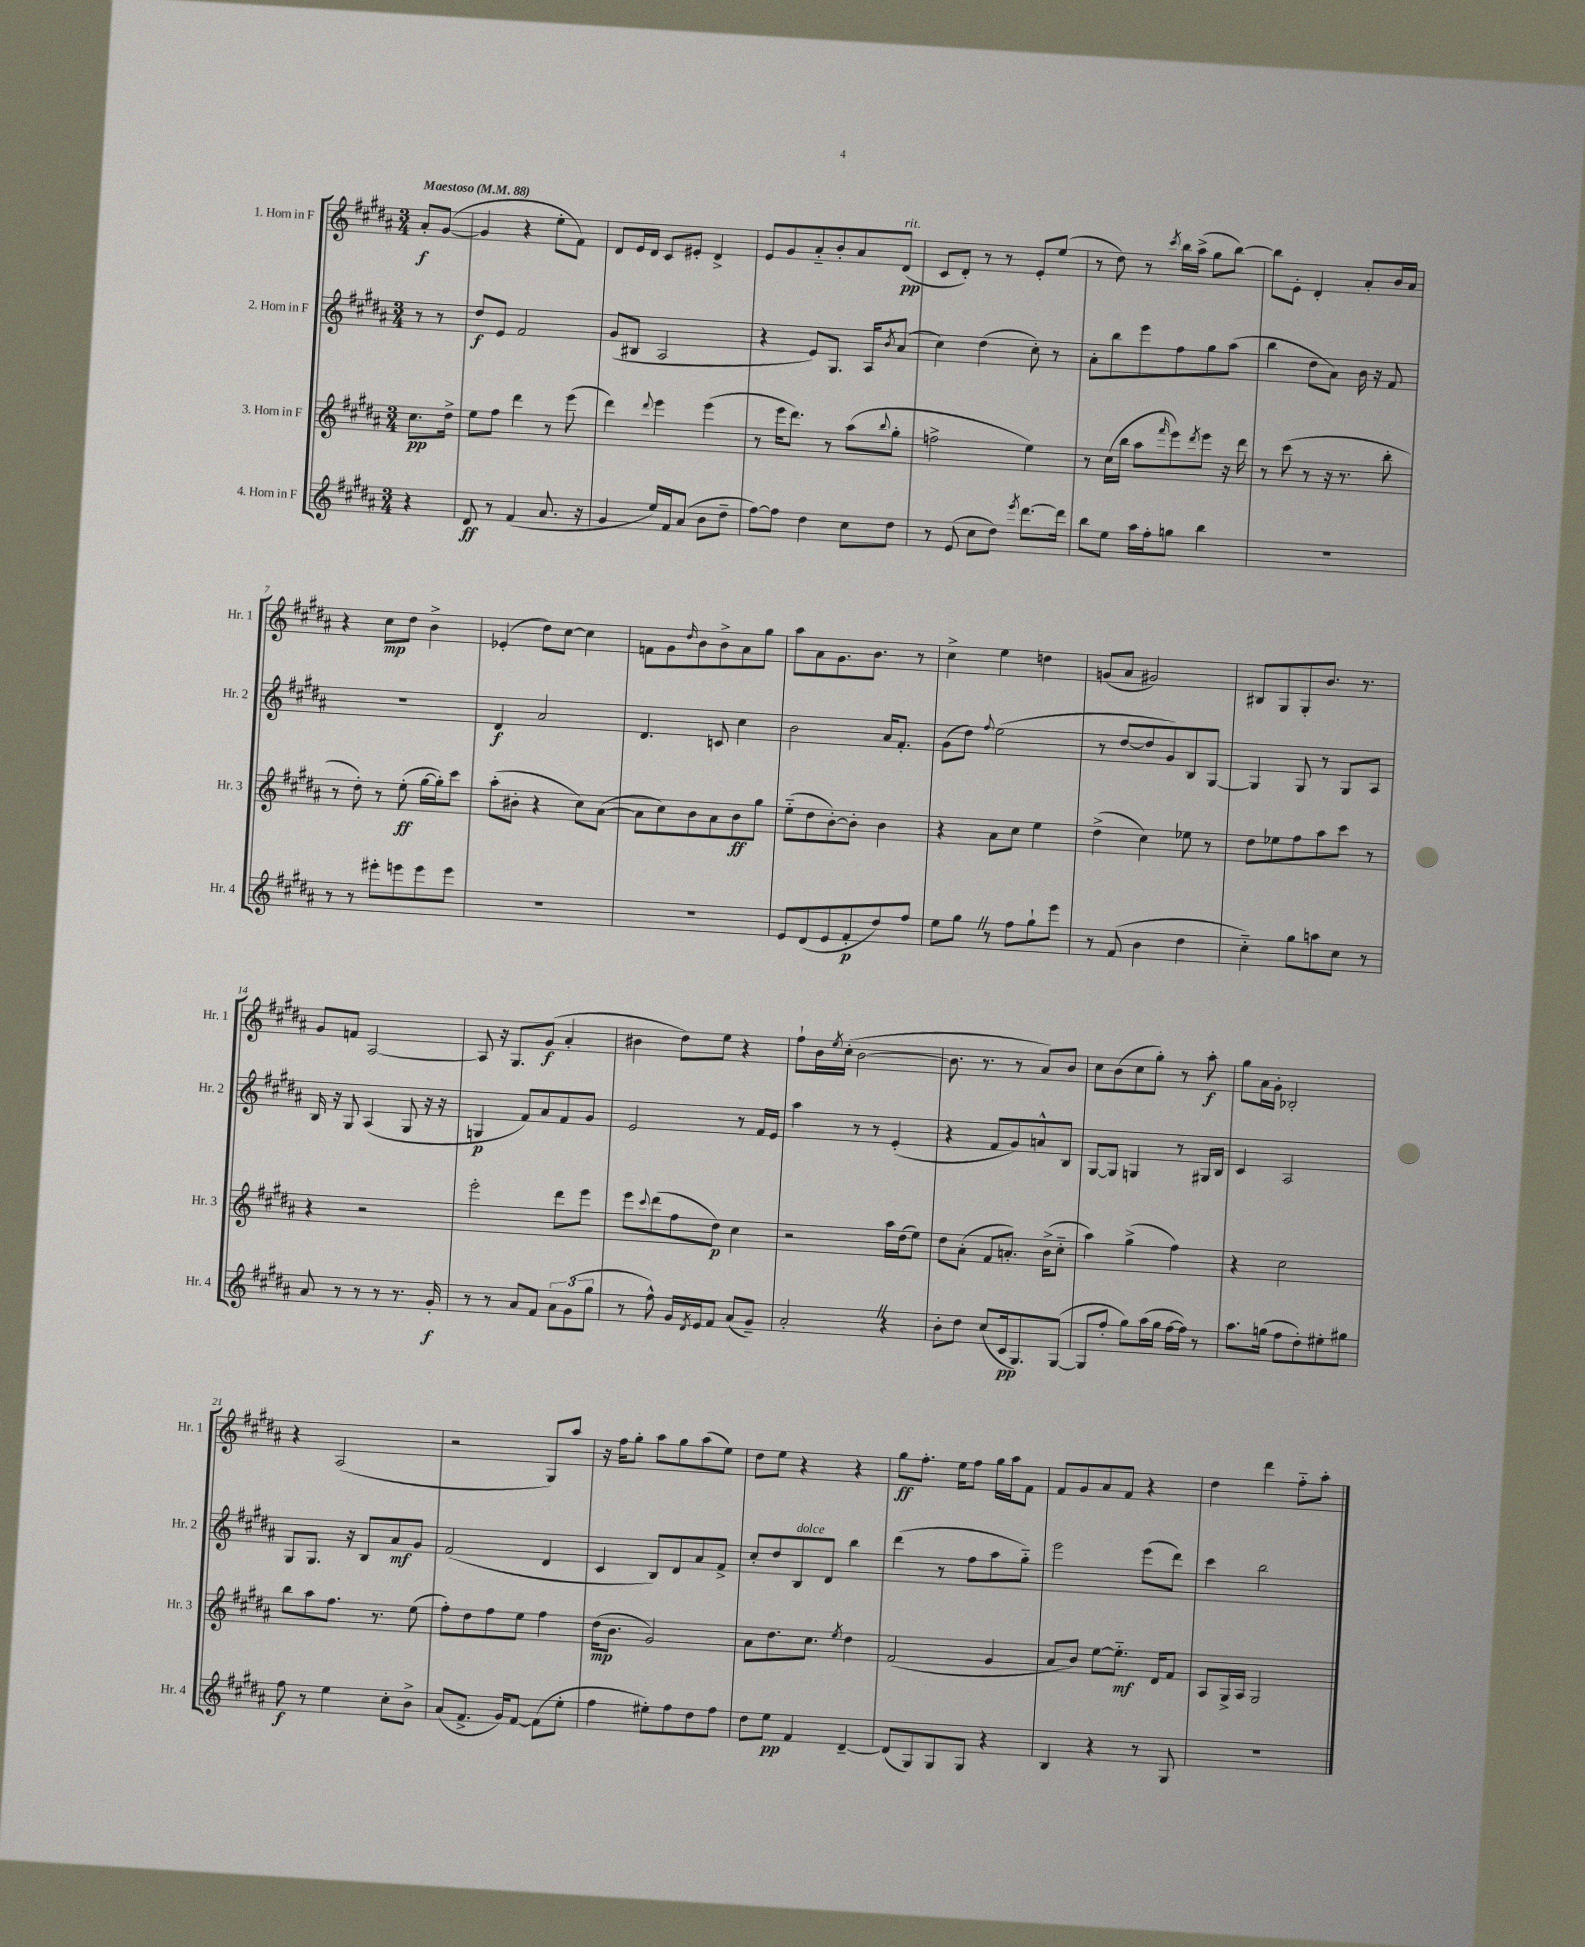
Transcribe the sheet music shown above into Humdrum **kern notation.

**kern	**dynam	**kern	**dynam	**kern	**dynam	**kern	**dynam
*part4	*part4	*part3	*part3	*part2	*part2	*part1	*part1
*staff4	*staff4	*staff3	*staff3	*staff2	*staff2	*staff1	*staff1
*I"4. Horn in F	*	*I"3. Horn in F	*	*I"2. Horn in F	*	*I"1. Horn in F	*
*I'Hr. 4	*	*I'Hr. 3	*	*I'Hr. 2	*	*I'Hr. 1	*
*clefG2	*	*clefG2	*	*clefG2	*	*clefG2	*
*k[f#c#g#d#a#]	*	*k[f#c#g#d#a#]	*	*k[f#c#g#d#a#]	*	*k[f#c#g#d#a#]	*
*M3/4	*	*M3/4	*	*M3/4	*	*M3/4	*
*MM88	*	*MM88	*	*MM88	*	*MM88	*
=	=	=	=	=	=	=	=
!	!	!	!	!	!	!LO:TX:a:B:t=Maestoso	!
4r	.	8.cc#\L	pp	8r	.	8a#'/L	f
.	.	.	.	8r	.	([8g#/J	.
.	.	16dd#^\Jk	.	.	.	.	.
=1	=1	=1	=1	=1	=1	=1	=1
8d#/	ff	8ee\L	.	8dd#/L	f	4g#/]	.
8r	.	8ff#\J	.	8e/J	.	.	.
(4f#/	.	4ddd#\	.	2f#/	.	4r	.
8.a#/	.	8r	.	.	.	8ee'\L	.
.	.	(8eee\	.	.	.	8f#\J)	.
16r	.	.	.	.	.	.	.
=2	=2	=2	=2	=2	=2	=2	=2
4g#/	.	4ddd#\)	.	(8g#/L	.	8d#/L	.
.	.	.	.	8B#X/J	.	16e/L	.
.	.	.	.	.	.	16d#/JJ	.
.	.	8qqddd#/	.	.	.	.	.
16ee/LL)	.	4eee\	.	2A#/	.	8c#/L	.
16f#/J	.	.	.	.	.	.	.
(8a#/J	.	.	.	.	.	8e#X'/J	.
8b\L	.	(4eee\	.	.	.	4d#^/	.
8dd#~\J	.	.	.	.	.	.	.
=3	=3	=3	=3	=3	=3	=3	=3
[8ff#\L)	.	8r	.	4r	.	8e/L	.
8ff#\J]	.	16eee\KL	.	.	.	8g#/	.
.	.	8.ddd#\J)	.	.	.	.	.
4dd#\	.	.	.	8e/L)	.	8a#/	.
.	.	8r	.	8.G#/J	.	8b'/	.
8cc#\L	.	(8aa#\L	.	.	.	8a#/	.
.	.	.	.	16A#/KL	.	.	.
.	.	8qqbb/	.	8qb/	.	.	.
!	!	!	!	!	!	!LO:TX:a:i:t=rit.	!
8dd#\J	.	8gg#'\J	.	(8a#/J	.	(8d#/J	pp
=4	=4	=4	=4	=4	=4	=4	=4
8r	.	2ffn^\	.	4cc#\)	.	8c#/L	.
(8e/	.	.	.	.	.	8d#'/J)	.
8cc#\L	.	.	.	(4dd#\	.	8r	.
8dd#\J)	.	.	.	.	.	8r	.
8qeee/	.	.	.	.	.	.	.
[8.ddd#\L	.	4ee\)	.	8cc#'\)	.	8e'/L	.
.	.	.	.	8r	.	(8ee/J	.
16ddd#\Jk]	.	.	.	.	.	.	.
=5	=5	=5	=5	=5	=5	=5	=5
8bb\L	.	8r	.	8a#'\L	.	8r	.
8ee\J	.	(16cc#\LL	.	8bb\	.	8dd#\)	.
.	.	16bb\JJ	.	.	.	.	.
16aa#\LL	.	8aa#\L	.	8eee\	.	8r	.
16ff#'\J	.	.	.	.	.	.	.
.	.	16qqfff#/	.	.	.	8qccc#/	.
8ggn\J	.	8eee\)	.	8ff#\	.	16bb\LL	.
.	.	.	.	.	.	(16aa#^\JJ	.
.	.	8qddd#/	.	.	.	.	.
4bb\	.	8eee\J	.	8gg#\	.	8gg#\L	.
.	.	16r	.	(8aa#\J	.	[8bb\J)	.
.	.	16ddd#\	.	.	.	.	.
=6	=6	=6	=6	=6	=6	=6	=6
2.r	.	8r	.	4bb\	.	8bb\L]	.
.	.	(8ccc#\	.	.	.	8e'\J	.
.	.	8r	.	8dd#\L	.	4d#'/	.
.	.	16r	.	8a#\J)	.	.	.
.	.	8.r	.	.	.	.	.
.	.	.	.	16b\	.	8a#'/L	.
.	.	.	.	16r	.	.	.
.	.	8bb'\	.	8f#/	.	16b/L	.
.	.	.	.	.	.	16a#/JJ	.
!!LO:LB:g=z
=7	=7	=7	=7	=7	=7	=7	=7
8r	.	8r	.	2.r	.	4r	.
8r	.	8dd#'\)	.	.	.	.	.
8eee#X'\L	.	8r	.	.	.	8cc#\L	mp
8eeen\	.	(8ee'\	ff	.	.	8dd#\J	.
8eee\	.	[16gg#\LL	.	.	.	4b^\	.
.	.	16gg#'\J])	.	.	.	.	.
8eee\J	.	8ccc#\J	.	.	.	.	.
=8	=8	=8	=8	=8	=8	=8	=8
2.r	.	(8aa#'\L	.	4d#/	f	(4e-X'/	.
.	.	8b#X'\J	.	.	.	.	.
.	.	4r	.	2a#/	.	8dd#\L)	.
.	.	.	.	.	.	[8cc#\J	.
.	.	8cc#\L)	.	.	.	4cc#\]	.
.	.	([8a#\J	.	.	.	.	.
=9	=9	=9	=9	=9	=9	=9	=9
2.r	.	8a#\L]	.	4.d#/	.	8fn\L	.
.	.	8cc#\)	.	.	.	8g#\	.
.	.	.	.	.	.	16qqdd#/	.
.	.	8b\	.	.	.	8b\	.
.	.	8a#\	.	8cn/	.	8b^\	.
.	.	8b\	ff	4cc#\	.	8a#\	.
.	.	8gg#\J	.	.	.	8gg#\J	.
=10	=10	=10	=10	=10	=10	=10	=10
8e/L	.	(8ee\L	.	2b\	.	8aa#\L	.
(8d#/	.	8dd#\	.	.	.	8a#\	.
8e/	.	[8b'\)	.	.	.	8.g#\	.
8f#'/	p	8b'\J]	.	.	.	.	.
.	.	.	.	.	.	8.b\J	.
8dd#/)	.	4b\	.	16a#/KL	.	.	.
.	.	.	.	8.f#'/J	.	.	.
8ff#/J	.	.	.	.	.	8r	.
=11	=11	=11	=11	=11	=11	=11	=11
8ee\L	.	4r	.	(8g#\L	.	4cc#^\	.
8gg#Z\J	.	.	.	8dd#\J)	.	.	.
.	.	.	.	8qqff#/	.	.	.
8r	.	8a#\L	.	(2ee\	.	4ee\	.
8ff#\L	.	8cc#\J	.	.	.	.	.
8gg#`\	.	4ee\	.	.	.	4ddn\	.
8eee\J	.	.	.	.	.	.	.
=12	=12	=12	=12	=12	=12	=12	=12
8r	.	(4dd#^\	.	8r	.	(8gn/L	.
(8f#/	.	.	.	[8dd#/L	.	8a#/J	.
4b\	.	4cc#\)	.	8dd#/]	.	2g#X/)	.
.	.	.	.	8g#/)	.	.	.
4dd#\	.	8ee-X\	.	8B/	.	.	.
.	.	8r	.	[8G#/J	.	.	.
=13	=13	=13	=13	=13	=13	=13	=13
4cc#\)	.	8dd#\L	.	4G#/]	.	8B#X/L	.
.	.	8ee-X\	.	.	.	8G#/	.
8gg#\L	.	8ff#\	.	8G#/	.	8G#'/	.
8aan\	.	8aa#\	.	8r	.	8.b/J	.
8cc#\J	.	8ccc#\J	.	8G#/L	.	.	.
.	.	.	.	.	.	8.r	.
8r	.	8r	.	8A#/J	.	.	.
!!LO:LB:g=z
=14	=14	=14	=14	=14	=14	=14	=14
8a#/	.	4r	.	16B/	.	8g#/L	.
.	.	.	.	16r	.	.	.
8r	.	.	.	8G#/	.	8fn/J	.
8r	.	2r	.	(4A#/	.	[2A#/	.
8r	.	.	.	.	.	.	.
8.r	.	.	.	8G#/	.	.	.
.	.	.	.	16r	.	.	.
16g#'/	f	.	.	16r	.	.	.
=15	=15	=15	=15	=15	=15	=15	=15
8r	.	2eee'\	.	4Gn/	p	8A#/]	.
8r	.	.	.	.	.	16r	.
.	.	.	.	.	.	8.G#/L	.
8a#/L	.	.	.	8f#/L)	.	.	.
8f#/J	.	.	.	8a#/	.	(8g#/J	f
12a#\L	.	8ddd#\L	.	8f#/	.	4a#'/	.
(12g#\	.	.	.	.	.	.	.
.	.	8eee\J	.	8g#/J	.	.	.
12gg#\J	.	.	.	.	.	.	.
=16	=16	=16	=16	=16	=16	=16	=16
8r	.	8eee\L	.	2e/	.	4b#X\	.
.	.	8qqccc#/	.	.	.	.	.
8ff#^^\)	.	(8ddd#\	.	.	.	.	.
16g#/LL	.	8ff#\	.	.	.	8dd#\L)	.
8qd#/	.	.	.	.	.	.	.
16e/J	.	.	.	.	.	.	.
8f#/J	.	8dd#\J)	p	.	.	8ee\J	.
(8a#/L	.	4cc#\	.	8r	.	4r	.
8g#~/J)	.	.	.	16f#/LL	.	.	.
.	.	.	.	16e/JJ	.	.	.
=17	=17	=17	=17	=17	=17	=17	=17
2a#'Z/	.	2r	.	4aa#\	.	8ff#`\L	.
.	.	.	.	.	.	16b\L	.
.	.	.	.	.	.	8qee/	.
.	.	.	.	.	.	(16cc#'\JJ	.
.	.	.	.	8r	.	[2b\	.
.	.	.	.	8r	.	.	.
4r	.	16aa#\LL	.	(4e'/	.	.	.
.	.	(16dd#\J	.	.	.	.	.
.	.	8ee\J)	.	.	.	.	.
=18	=18	=18	=18	=18	=18	=18	=18
8b'\L	.	8dd#\L	.	4r	.	8.b\]	.
8dd#\J	.	(8a#'\J	.	.	.	.	.
.	.	.	.	.	.	8.r	.
(8cc#/L	.	8f#/L	.	8f#/L	.	.	.
16c#/k	pp	8.an'/J)	.	8g#/)	.	8r	.
8.G#/)	.	.	.	.	.	.	.
.	.	.	.	8an^^/	.	8a#/L)	.
.	.	(16b^\KL	.	.	.	.	.
([8G#/J	.	8cc#\J	.	8B/J	.	8b/J	.
=19	=19	=19	=19	=19	=19	=19	=19
8G#/L]	.	4aa#\)	.	[8G#/L	.	8cc#\L	.
8ff#'/J	.	.	.	8G#/J]	.	(8b\	.
8gg#\L)	.	(4gg#^\	.	4Gn/	.	8cc#\	.
(16aa#\L	.	.	.	.	.	8gg#'\J)	.
16gg#\JJ	.	.	.	.	.	.	.
[16ff#\LL	.	4ff#\)	.	8r	.	8r	.
16ff#\JJ])	.	.	.	.	.	.	.
8r	.	.	.	16G#X/LL	.	8aa#'\	f
.	.	.	.	16B/JJ	.	.	.
=20	=20	=20	=20	=20	=20	=20	=20
8.aa#\L	.	4r	.	4c#/	.	8gg#\L	.
.	.	.	.	.	.	16a#\L	.
(16ggn\Jk	.	.	.	.	.	16g#'\JJ	.
8ff#\L	.	2cc#\	.	2A#/	.	2B-X'/	.
8dd#'\)	.	.	.	.	.	.	.
8ee#X'\	.	.	.	.	.	.	.
8gg#X\J	.	.	.	.	.	.	.
!!LO:LB:g=z
=21	=21	=21	=21	=21	=21	=21	=21
8ff#\	f	8bb\L	.	8G#/L	.	4r	.
8r	.	8aa#\	.	8.G#/J	.	.	.
4ee\	.	8.ff#\J	.	.	.	(2A#/	.
.	.	.	.	16r	.	.	.
.	.	.	.	8B/L	.	.	.
.	.	8.r	.	.	.	.	.
8cc#'\L	.	.	.	8a#/	mf	.	.
8b^\J	.	(8ee\	.	8g#/J	.	.	.
=22	=22	=22	=22	=22	=22	=22	=22
(8a#/L	.	8ff#'\L)	.	(2f#/	.	2r	.
8.f#^/J	.	8dd#\	.	.	.	.	.
.	.	8ff#\	.	.	.	.	.
16g#/KL)	.	.	.	.	.	.	.
[8f#/J	.	8ee\J	.	.	.	.	.
(8f#\L]	.	4ff#\	.	4d#/	.	8G#/L)	.
8ee'\J	.	.	.	.	.	8aa#/J	.
=23	=23	=23	=23	=23	=23	=23	=23
4ff#\	.	(16dd#\KL	mp	4c#/	.	16r	.
.	.	8.b\J	.	.	.	16ff#\KL	.
.	.	.	.	.	.	8gg#'\J	.
8ee#X'\L)	.	2g#/)	.	8B/L)	.	8aa#\L	.
8ff#\	.	.	.	8d#/	.	8gg#\	.
8dd#\	.	.	.	8a#/	.	(8aa#\	.
8ff#\J	.	.	.	8f#^/J	.	8ee\J)	.
=24	=24	=24	=24	=24	=24	=24	=24
8dd#\L	.	8a#\L	.	8cc#'/L	.	8dd#\L	.
8ee\J	pp	8.dd#\	.	8dd#/	.	8ee\J	.
!	!	!	!	!LO:TX:a:i:t=dolce	!	!	!
4f#/	.	.	.	8B/	.	4r	.
.	.	8.cc#\J	.	.	.	.	.
.	.	.	.	8d#/J	.	.	.
.	.	8qee/	.	.	.	.	.
[4d#~/	.	4dd#\	.	4bb\	.	4r	.
=25	=25	=25	=25	=25	=25	=25	=25
(8d#/L]	.	(2f#/	.	(4ddd#\	.	8gg#\L	ff
8G#/)	.	.	.	.	.	8.ff#'\J	.
8G#/	.	.	.	8r	.	.	.
.	.	.	.	.	.	16ee\KL	.
8G#/J	.	.	.	8ff#\L	.	8ff#\J	.
4r	.	4g#/	.	8aa#\	.	16gg#\LL	.
.	.	.	.	.	.	16aa#\J	.
.	.	.	.	8gg#\J)	.	8f#\J	.
=26	=26	=26	=26	=26	=26	=26	=26
4B/	.	8a#/L	.	2eee\	.	8f#/L	.
.	.	8b/J)	.	.	.	8g#/	.
4r	.	[8ee\L	.	.	.	8a#/	.
.	.	8.ee\J]	mf	.	.	8f#/J	.
8r	.	.	.	(8eee\L	.	4r	.
.	.	16d#/KL	.	.	.	.	.
8G#/	.	8f#/J	.	8ddd#\J)	.	.	.
=27	=27	=27	=27	=27	=27	=27	=27
2.r	.	8A#/L	.	4ccc#\	.	4dd#\	.
.	.	16G#^/L	.	.	.	.	.
.	.	16A#/JJ	.	.	.	.	.
.	.	2G#/	.	2bb\	.	4ddd#\	.
.	.	.	.	.	.	8ff#\L	.
.	.	.	.	.	.	8aa#'\J	.
==	==	==	==	==	==	==	==
*-	*-	*-	*-	*-	*-	*-	*-
